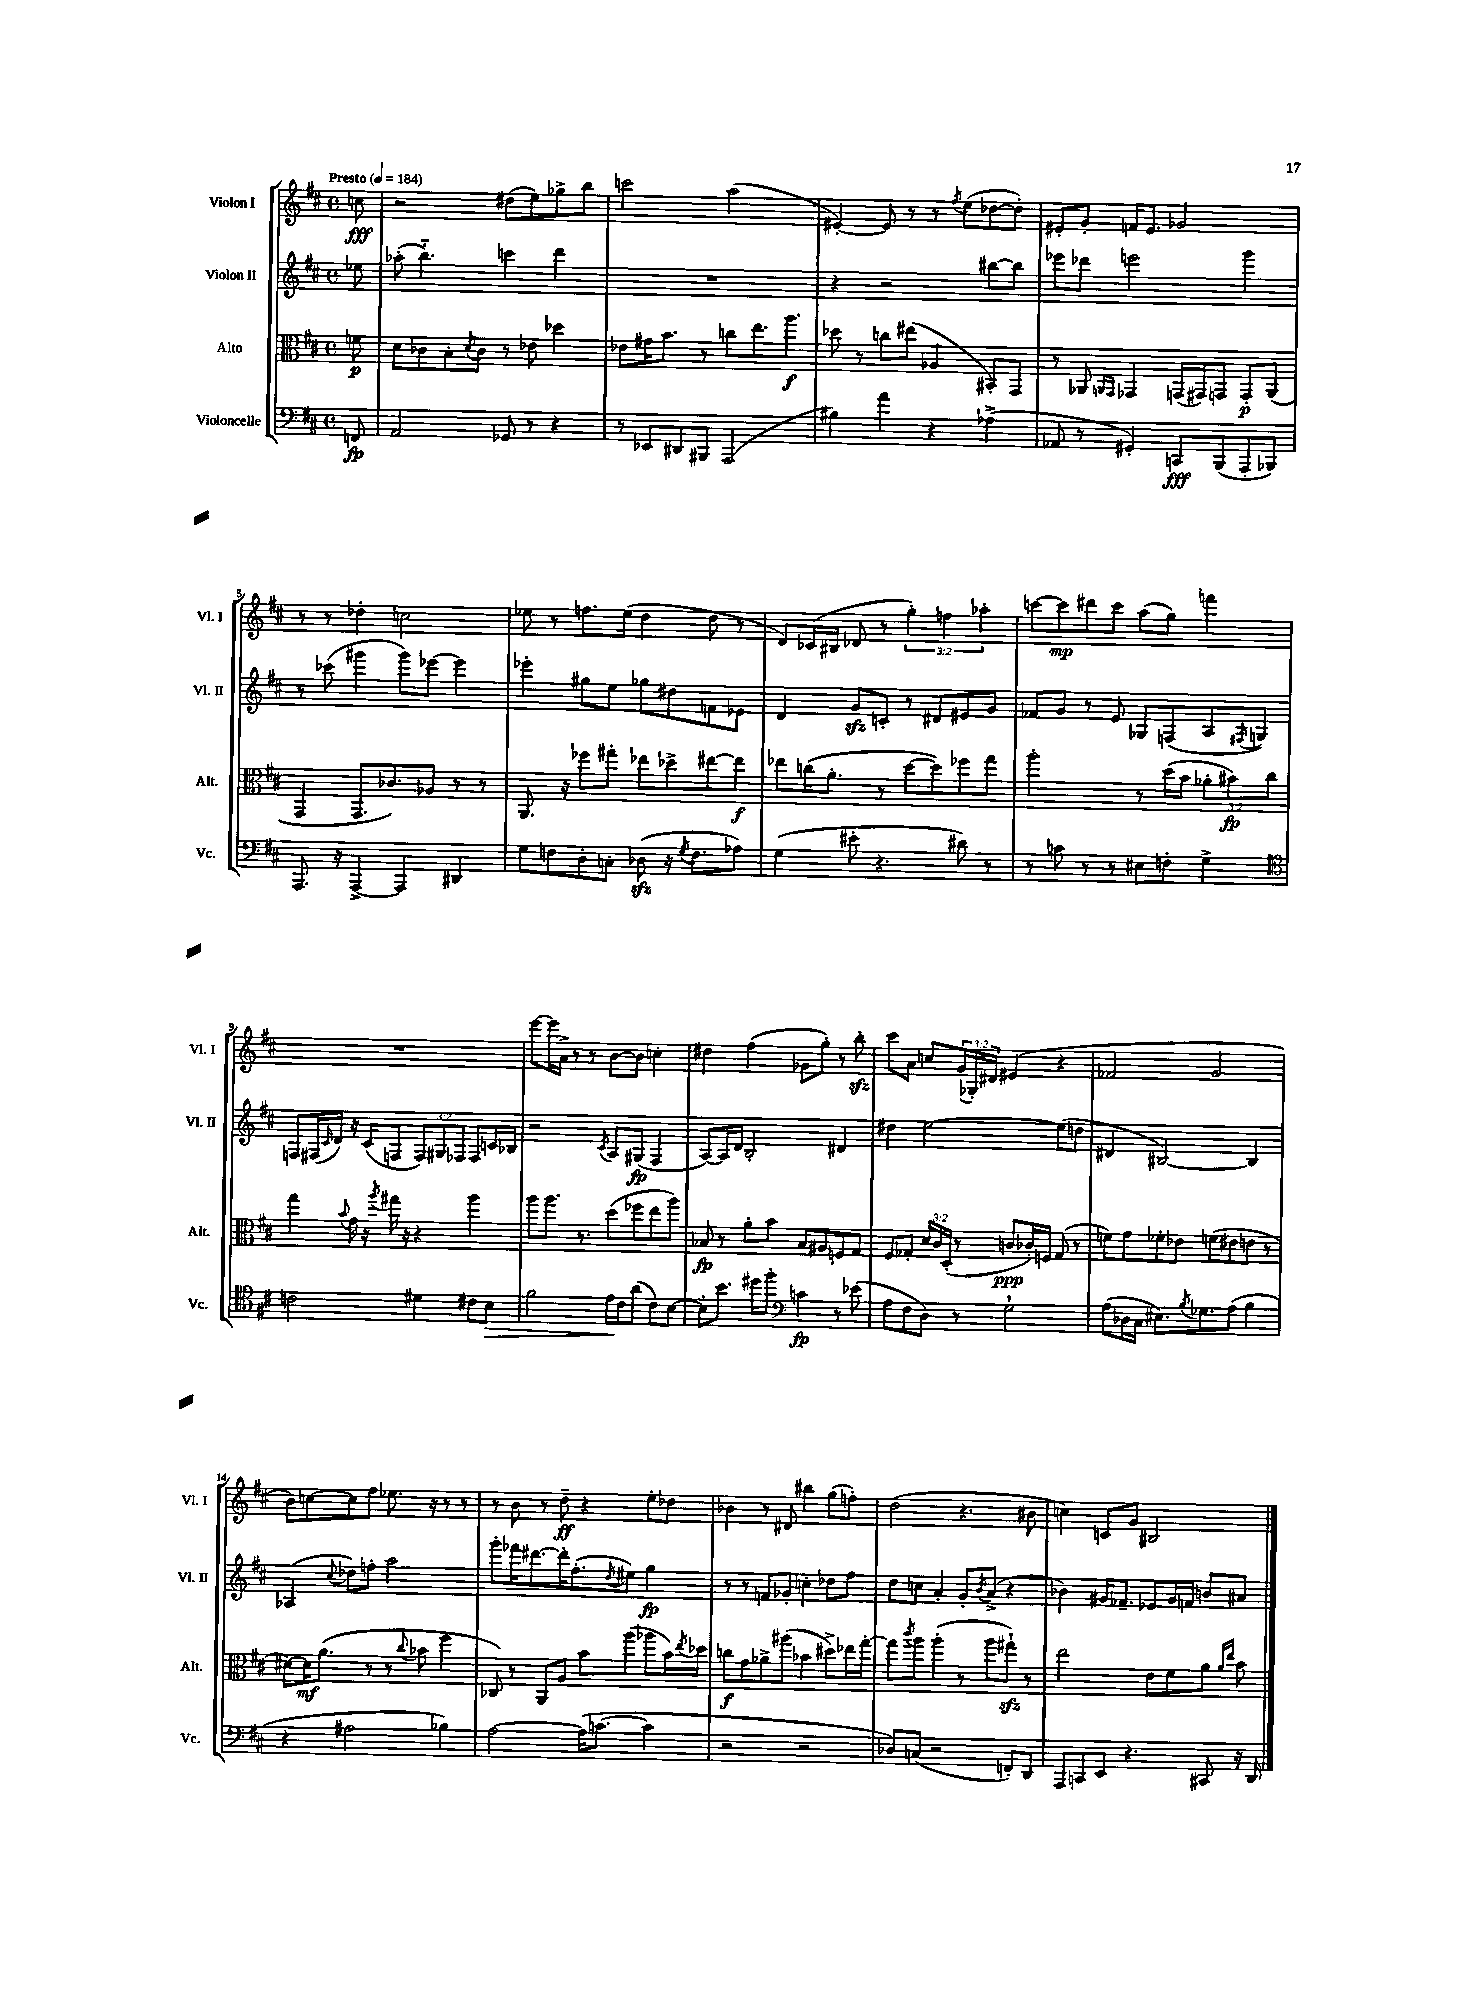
<<
\new StaffGroup <<
\new Staff = "s0" \with { instrumentName = "Violon I" shortInstrumentName = "Vl. I" } {
    \clef treble \key d \major \defaultTimeSignature \time 4/4 \override Staff.TupletNumber.text = #tuplet-number::calc-fraction-text \partial 8 \tempo "Presto" 4 = 184
    c''8\fff |
    r2 dis''8( e''8) ges''8-> b''8 |
    c'''2 a''2( |
    eis'4~-.) eis'8 r8 r8 \acciaccatura { fis''8 } e''8( des''8~ des''8-.) |
    eis'8-. g'8-. f'16 eis'8. ges'2 |
    r8 r8 des''4-. c''2 |
    ees''8 r8 f''8. ees''16( d''4 d''8 r8 |
    d'8) ces'16( bis16 des'8 r8 \tuplet 3/2 { g''4-.) f''4 aes''4-. } |
    c'''8~ c'''8\mp dis'''8 c'''8 a''8( g''8) f'''4 |
    R1 |
    e'''8~ e'''16 a'16-> r8 r8 b'8~ b'8 c''4-. |
    dis''4 fis''4( ges'8 g''8-.) r8 b''8-.\sfz |
    cis'''8 a'8 c''8 \tuplet 3/2 { g'16( ges16-.) dis'16 } eis'4( r4 |
    fes'2 g'2 |
    b'8) c''8~ c''8 fis''8 ees''8. r16 r8 r8 |
    r8 b'8 r8 d''8--\ff r4 e''8-. des''8 |
    bes'4 r8 dis'8 bis''4 g''8( f''8-.) |
    d''2( r4. bis'8 |
    c''4) c'8 g'8 bis2 \bar "|." |
}
\new Staff = "s1" \with { instrumentName = "Violon II" shortInstrumentName = "Vl. II" } {
    \clef treble \key d \major \defaultTimeSignature \time 4/4 \override Staff.TupletNumber.text = #tuplet-number::calc-fraction-text \partial 8
    ees''8 |
    aes''8-.( b''4.-_) c'''4 d'''4 |
    R1 |
    r4 r2 bis''8~ bis''8 |
    ees'''8 des'''8 e'''2 g'''4 |
    r8 ces'''8( gis'''4 gis'''8) ees'''8~ ees'''4 |
    ees'''4-. gis''8 e''8 ges''8 dis''8 f'8 ees'8 |
    d'4 g'8\sfz c'8-. r8 dis'8 eis'8 g'8 |
    fes'8 g'8 r8 e'8 ges8 f8( a8 \acciaccatura { fis8 } g8) |
    f8 fis16( \grace { cis'16 } d'16) r16 cis'16( f8 \tuplet 3/2 { f8) gis8 fes8 } fes8 c'16 bes16 |
    r2 \acciaccatura { cis'8 } a8 gis8\fp( fis4 |
    a8~) a16 d'16 b2-. dis'4 |
    dis''4 e''2~ e''8( d''8 |
    dis'4 bis2~) bis4 |
    aes4( \appoggiatura { cis''8 } des''8) f''8-. a''2 |
    g'''8-. fes'''16 dis'''8.~ dis'''16-. fis''8.-.( \acciaccatura { d''8 } eis''8) g''4\fp |
    r8 r8 f'8 ges'8-. c''4-. des''8 fis''8 |
    d''8 c''8 a'4-. g'8-. \acciaccatura { b'8 } a'8->( r4 |
    bes'4) gis'16 fes'8.-- ees'8 gis'16 f'16 b'8 ais'8 \bar "|." |
}
\new Staff = "s2" \with { instrumentName = "Alto" shortInstrumentName = "Alt." } {
    \clef alto \key d \major \defaultTimeSignature \time 4/4 \override Staff.TupletNumber.text = #tuplet-number::calc-fraction-text \partial 8
    f'8\p |
    d'8 ces'8 b8-. \acciaccatura { d'8 } ces'8 r8 ees'8 des''4 |
    ees'8 gis'16 b'8. r8 c''8 e''8. a''8.\f |
    des''8 r8 c''8 eis''8( aes4 bis,8-.) g,8 |
    r8 aes,8 \grace { a,16 g,16 } ges,4 g,16( gis,16) g,8 g,8-.\p a,8( |
    g,4 g,8. ces'8.) aes8 r8 r8 |
    a,8. r16 fes''8 gis''8-. ees''8 des''8-> eis''8~ eis''8\f |
    ees''8 c''16( a'8.-. r8 d''8~ d''8) fes''8 g''8 |
    a''2-. r8 d''16( b'16 \tuplet 3/2 { aes'8-. bis'8\fp) cis''8 } |
    g''4 \appoggiatura { b'8 } g'16 r16 \acciaccatura { a''8 } gis''16 r16 r4 a''4 |
    a''8 a''8. r8. d''8( fes''8 e''8 a''8) |
    bes8\fp r8 a'8-. b'8 bes8 ais8 f8 g8 |
    fis8 ges8-. \tuplet 3/2 { d'16 cis'16 d16-.( } r8 c'8\ppp ces'16-.) f16 ges8( r8 |
    f'8) g'8 fes'8-. ees'8 f'8( eis'8 e'8 r8 |
    dis'8~) dis'16\mf a'8.( r8 r8 \appoggiatura { cis''8 } bes'8 fis''4 |
    ces8) r8 a,8 a8 b'8 a''8( aes''8 b'16) \acciaccatura { e''8 } des''16 |
    c''8\f g'8 aes'8-> ais''8( bes'4 dis''8->) ees''16 g''16~-. |
    g''8 \acciaccatura { cis'''8 } a''8 a''4-.( r8 a''8 gis''8-!\sfz) r8 |
    e''2 e'8 fis'8 a'8 \grace { a'16 e''16 } b'8 \bar "|." |
}
\new Staff = "s3" \with { instrumentName = "Violoncelle" shortInstrumentName = "Vc." } {
    \clef bass \key d \major \defaultTimeSignature \time 4/4 \partial 8
    f,8\fp |
    a,2 ges,8 r8 r4 |
    r8 ees,8 dis,8 bis,,8 a,,2( |
    bis4) a'4 r4 aes4->( |
    aes,8 r8 gis,4-.) c,8\fff b,,8( a,,8-. bes,,8) |
    a,,8. r16 a,,4~-> a,,4 dis,4 |
    g8 f8 d8-. c8-. des8\sfz( r16 \acciaccatura { g8 } f8. aes8) |
    g4( eis'8-. r4. dis'8) r8 |
    r8 c'8 r8 r8 eis8 f8-. g4-> |
    \clef tenor c'2 dis'4 cis'8 b8\> |
    fis'2 e'16\! cis'16 a'8( cis'8) b8~ |
    b8-. b'8. dis''16 fis''8-. \clef bass c'4\fp r8 ees'8( |
    a8 fis8 d8) r8 g2-! |
    a8( des16 cis16 eis8.) \acciaccatura { b8 } ges8. a8( b4 |
    r4 ais2 bes4) |
    a2~ a16( c'8.~ c'4 |
    r2 r2 |
    des8) c8( r2 f,8-.) d,8 |
    a,,8 c,8 e,8 r4. cis,8 r16 d,16 \bar "|." |
}
>>
>>
